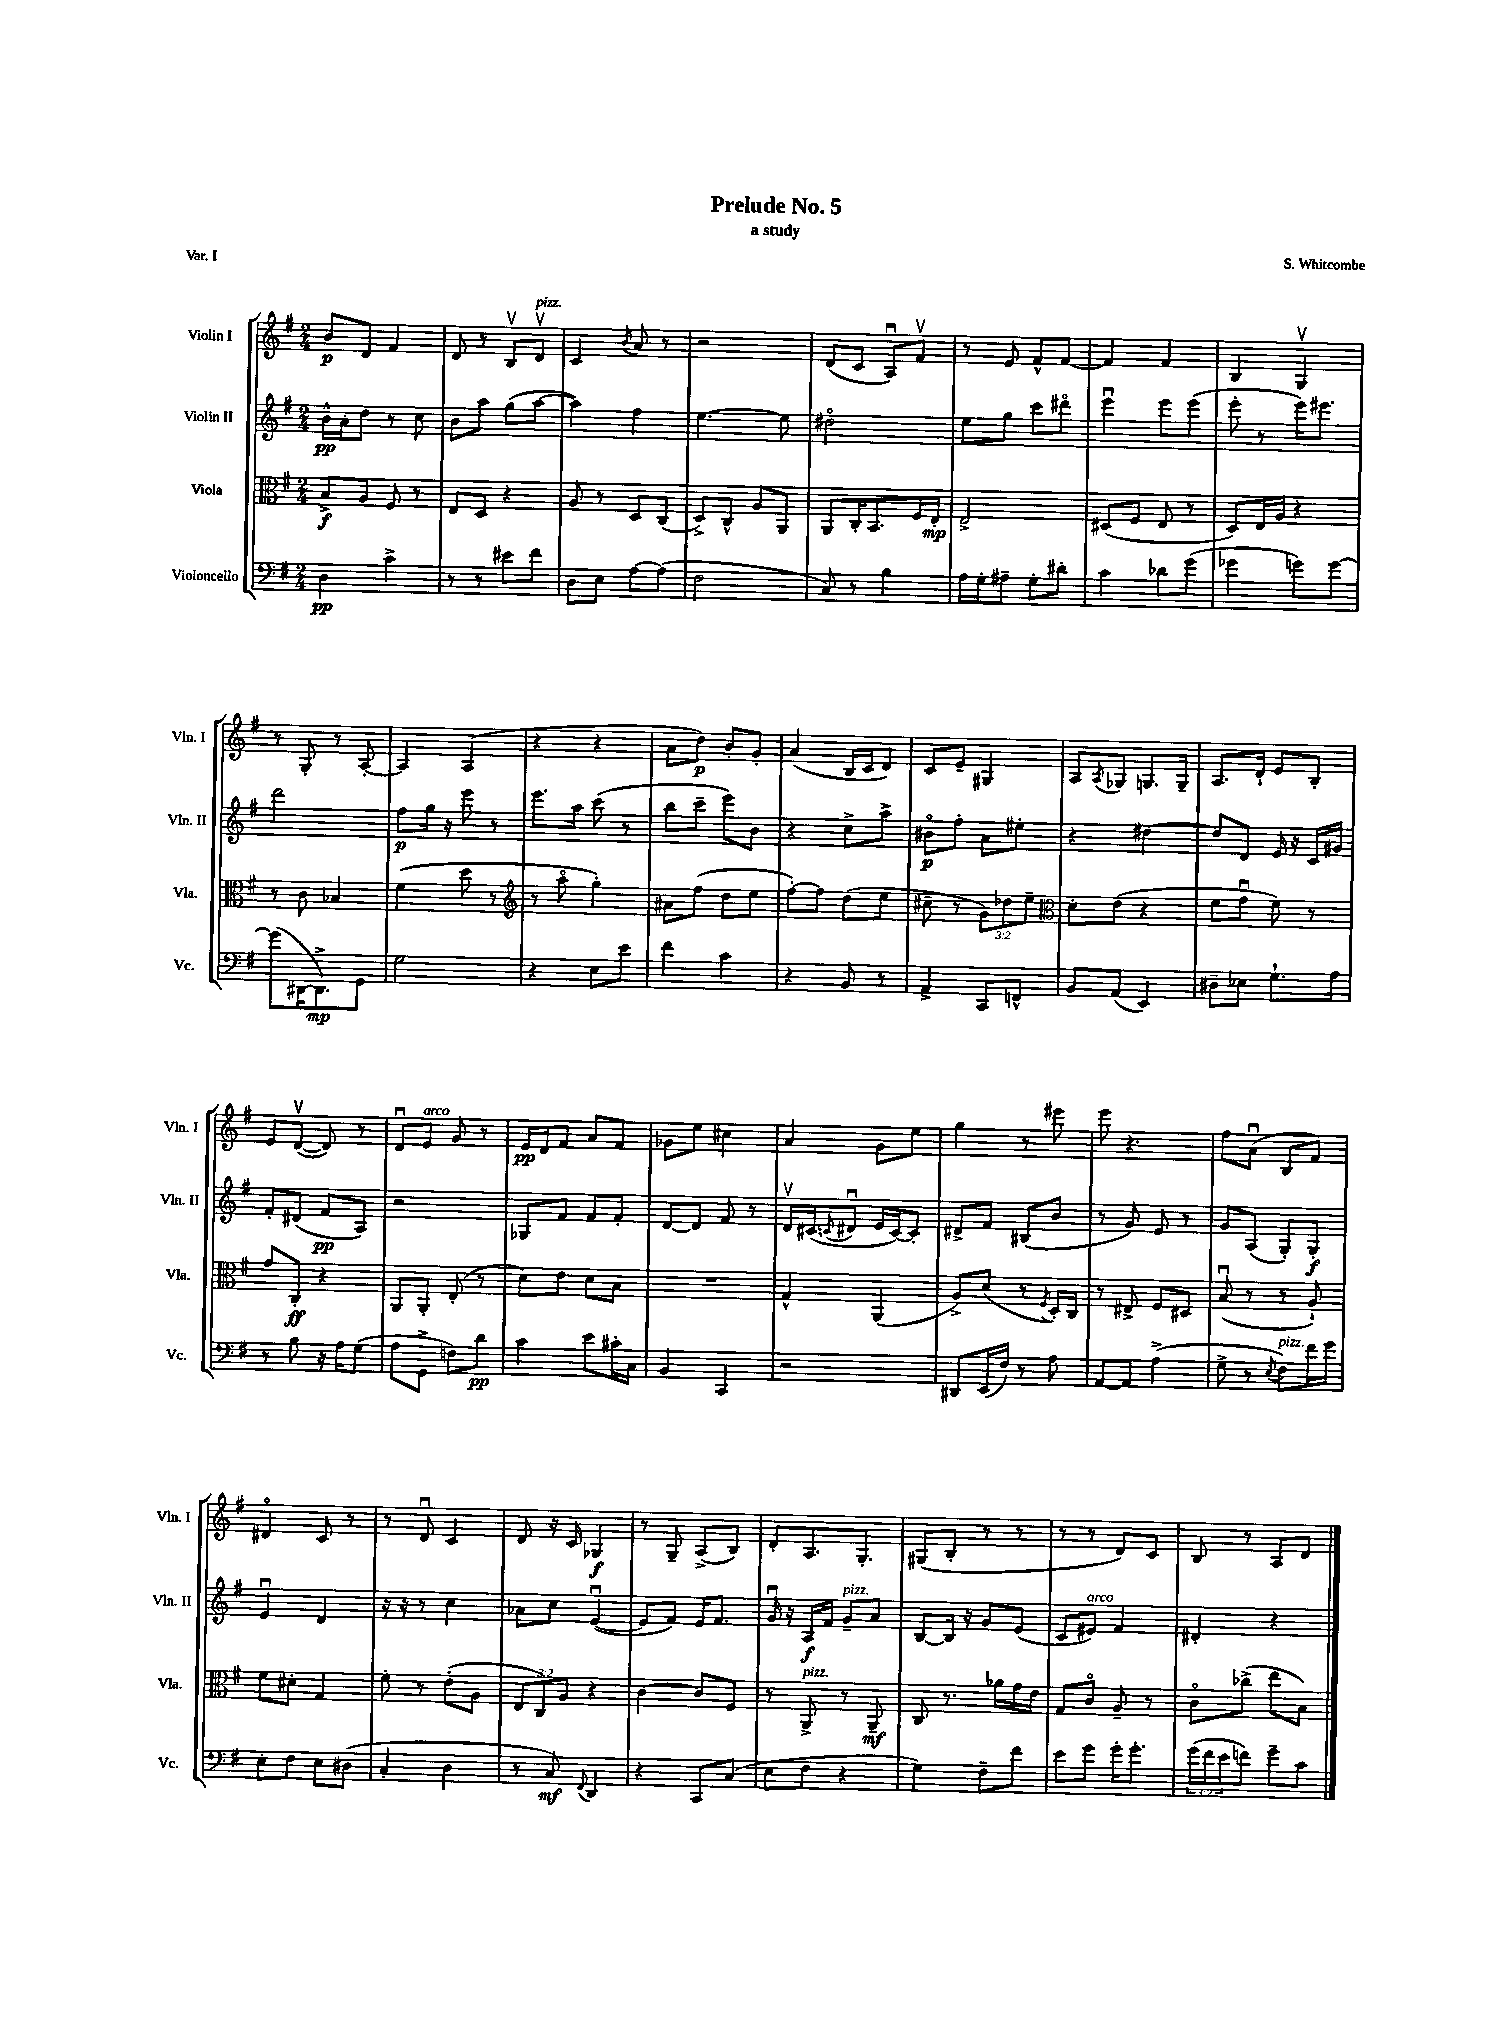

**kern	**kern	**kern	**kern
*staff4	*staff3	*staff2	*staff1
*clefF4	*clefC3	*clefG2	*clefG2
*k[f#]	*k[f#]	*k[f#]	*k[f#]
*M2/4	*M2/4	*M2/4	*M2/4
4D	8B^	16b^^	8b
.	.	16a'	.
.	8A	8dd	8d
4c^	8F#	8r	4f#
.	8r	8cc	.
=	=	=	=
8r	8E	8b	8d
8r	8D	8aa	8r
8e#	4r	(8gg	8Bv
8f#	.	[8aa	8dv
=	=	=	=
8D	8A	4aa])	4c
8E	8r	.	.
.	.	.	8qb
[8A	8D	4ff#	8a
(8A]	(8C	.	8r
=	=	=	=
2F#	8D^)	[4.ee	2r
.	8C^^	.	.
.	8A	.	.
.	8AA	8ee]	.
=	=	=	=
8C)	8AA	2dd#o	(8d
8r	16C'	.	8c
.	8.BB	.	.
4B	.	.	8Au)
.	16F#	.	8f#v
.	16E'	.	.
=	=	=	=
16A	2E^	8ee	8r
16G'	.	.	.
8A#~	.	8gg	8e
8G'	.	8ccc	8f#^^
8d#'	.	8ddd#o	[8f#
=	=	=	=
4c	(8D#	4eeeu	4f#]
.	8F#	.	.
8d-	8E	8eee	4f#
(8g	8r	(8eee	.
=	=	=	=
4g-	8D)	8eee'	4B
.	16E	8r	.
.	16A	.	.
8g)	4r	16eee)	4Gv
.	.	8.eee#	.
[8g	.	.	.
=	=	=	=
(8g]	8r	2ddd	8r
[16DD#	8c	.	8G'
8.DD#^])	.	.	.
.	4B-	.	8r
8GG	.	.	[8A'
=	=	=	=
2G	(4f#	8ff#	4A]
.	.	16gg	.
.	.	16r	.
.	8dd	8eee	(4A
.	8r	8r	.
=	=	=	=
*	*clefG2	*	*
4r	8r	8.eee	4r
.	8aao	.	.
.	.	16aa	.
8E	4gg')	(8ccc	4r
8e	.	8r	.
=	=	=	=
4f#	8a#	8bb	8a
.	(8ff#	8ccc~	8dd)
4c	8dd	8eee)	8b'
.	8ee	8b	8g'
=	=	=	=
4r	[8ff#')	4r	(4a
.	8ff#]	.	.
8BB	(8dd	8cc^	16B
.	.	.	16c
8r	8ee	8aa^	8d)
=	=	=	=
4AA^	8cc#~	8b#o	8c
.	8r	8ff#'	8e~
8CC	12g)	8a	4G#
.	12dd-	.	.
8FF^^	.	8ee#'	.
.	12ee~	.	.
=	=	=	=
*	*clefC3	*	*
8BB	8d'	4r	8A
.	.	.	8qA
(8AA	(8e	.	8G-
4EE)	4r	[4dd#	8.G
.	.	.	16G~
=	=	=	=
8D#~	8f#	8dd#]	8.A
8E-	8gu	8d	.
.	.	.	16d`
8.G`	8f#)	16e	8e
.	.	16r	.
.	8r	16c	8B'
16A	.	16g#	.
=	=	=	=
8r	8g	8f#'	8e
8B	8C'	(8d#	([8dv
16r	4r	8f#	8d])
16A	.	.	.
(8G	.	8A)	8r
=	=	=	=
8A	8AA	2r	8du
8GG^	8AA'	.	8e
8F)	(8E'	.	8g
8d	8r	.	8r
=	=	=	=
4c	8d)	8G-	16e
.	.	.	16d
.	8e	8f#	8f#
8e	8d	8f#	8a
16c#'	8B	8f#'	8f#
16C	.	.	.
=	=	=	=
4BB	2r	[8d	8g-
.	.	8d]	8ee
4CC	.	8f#	4cc#
.	.	8r	.
=	=	=	=
2r	4G^^	16dv	4a
.	.	(16c#	.
.	.	8qc	.
.	.	8d#u	.
.	(4AA	16e	8g
.	.	[16c)	.
.	.	8c']	8ee
=	=	=	=
8DD#	8A^)	8d#^	4gg
(16EE	(8d	8f#	.
16F#)	.	.	.
8r	8r	(8B#	8r
.	8qF#	.	.
8A	16D')	8b	8eee#
.	16C	.	.
=	=	=	=
[8AA	8r	8r	8eee
8AA]	8E#^	8g)	4.r
(4A^	8F#	8e	.
.	8D#	8r	.
=	=	=	=
8G^	(8Bu	8g	8ff#
8r	8r	(8A	(8au
8qE	.	.	.
8F#)	8r	8G')	8B
16f#	8A`)	8G'	8f#)
16g	.	.	.
=	=	=	=
8E'	8f#	4eu	4d#o
8F#	8d#'	.	.
8E	4G	4d	8c
(8D#	.	.	8r
=	=	=	=
4C'	8f#'	16r	8r
.	.	16r	.
.	8r	8r	8du
4D	(8e'	4cc	4c
.	8A	.	.
=	=	=	=
8r	12E	8a-	8d
.	12C)	.	.
8C)	.	8cc	16r
.	12A	.	.
.	.	.	16c
8qqFF#	.	.	.
4DD	4r	([4eu	4G-
=	=	=	=
4r	[4c	8e]	8r
.	.	8f#)	8G~
8CC	8c]	16e	(8A^
.	.	8.f#	.
(8C	8F#	.	8B)
=	=	=	=
8E	8r	16gu	8d'
.	.	16r	.
8F#	8AA^	16A	8.A
.	.	16f#	.
4r	8r	8g~	.
.	.	.	8.G'
.	8AA~	8a	.
=	=	=	=
4G)	8C	[8B	(8G#
.	8.r	16B]	8B'
.	.	16r	.
8F#~	.	8g	8r
.	16a-	.	.
8f#	16g	(8e	8r
.	16e	.	.
=	=	=	=
8e	8G	8c	8r
8g	8co	8e#)	8r
16g'	8A~	4f#	8d)
8.g'	.	.	.
.	8r	.	8c
=	=	=	=
(24g	8co	4d#'	8B
24f#	.	.	.
24e	.	.	.
8f)	(8cc-^	.	8r
8g~	8ee	4r	8A
8c	8B)	.	8d
==	==	==	==
*-	*-	*-	*-
